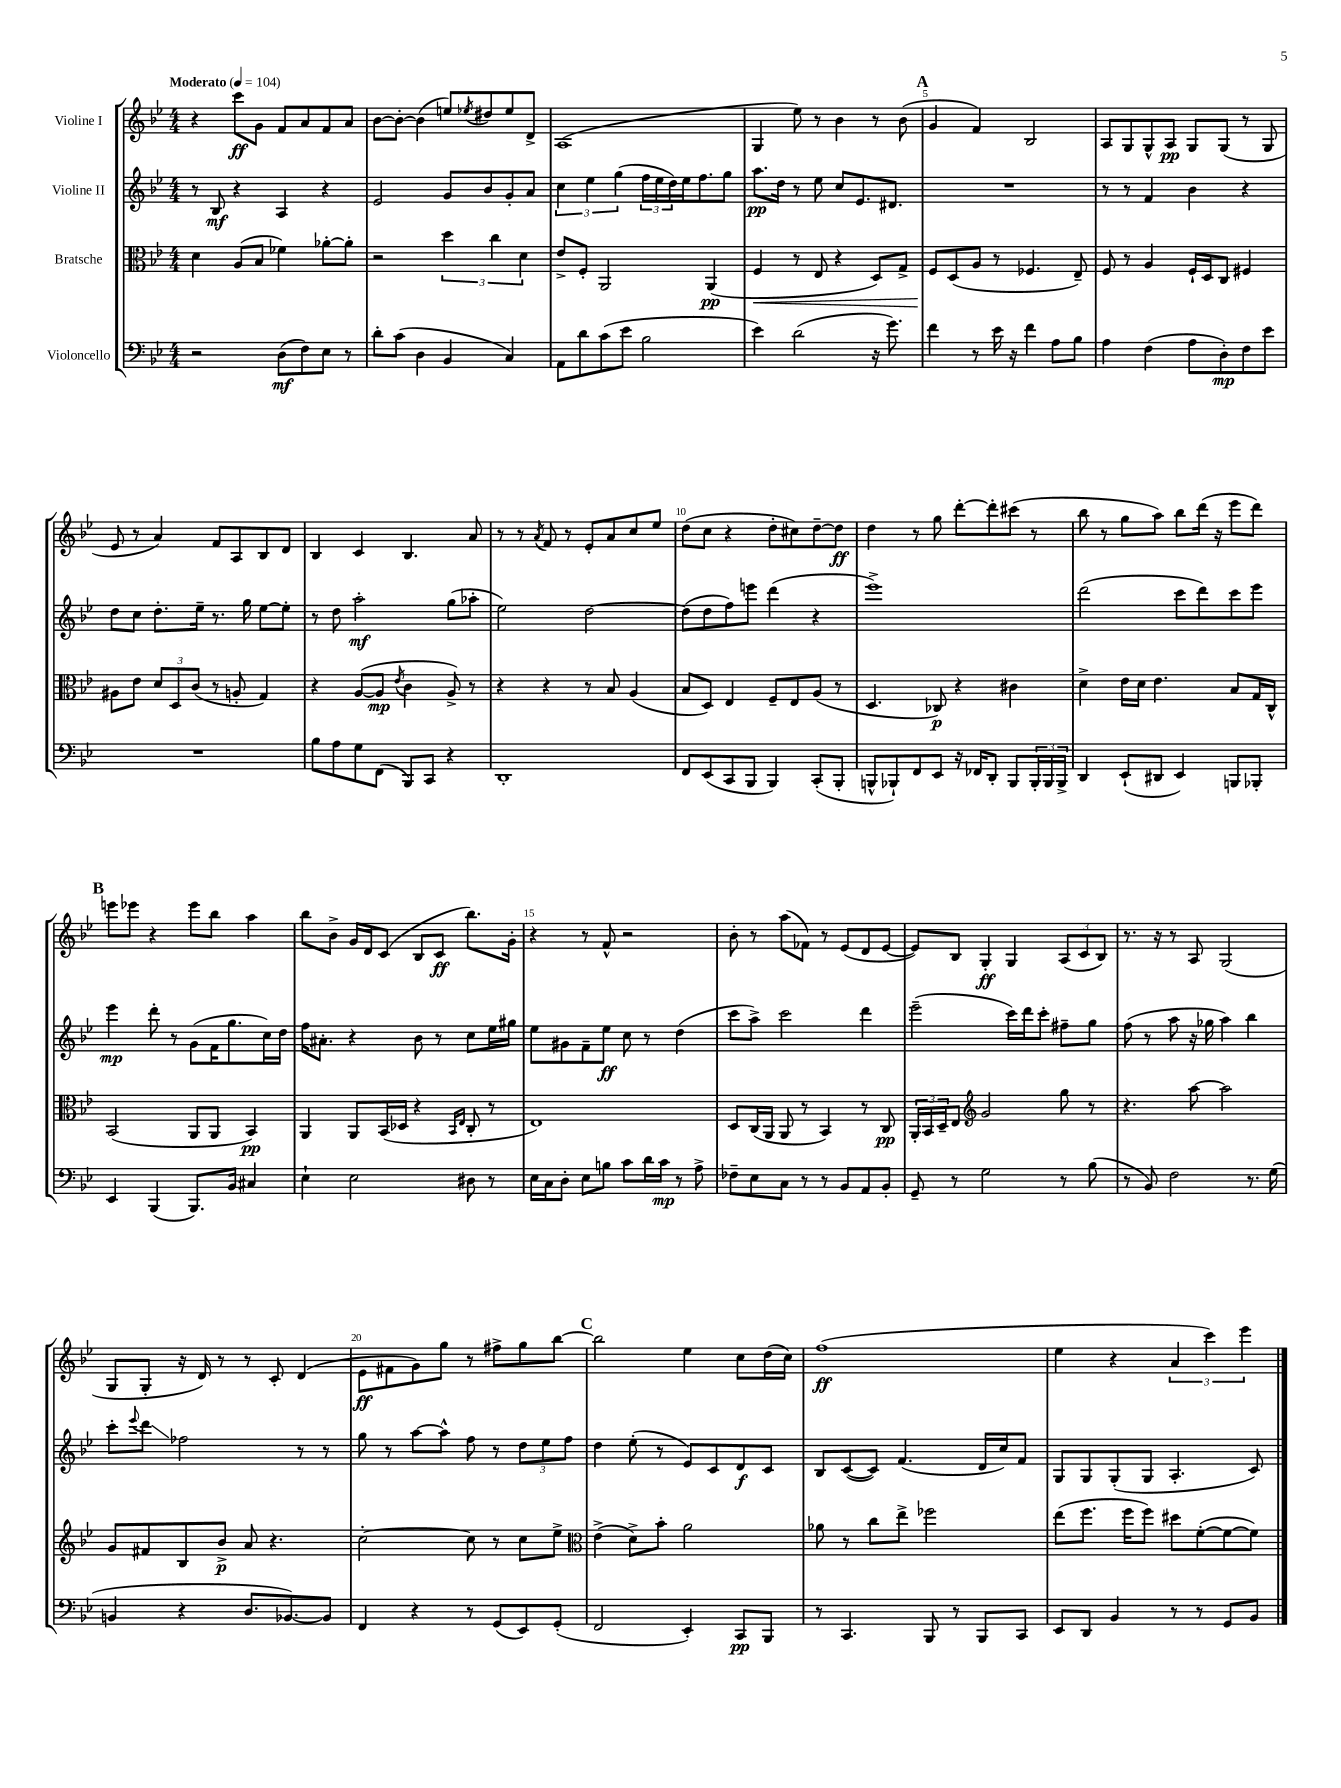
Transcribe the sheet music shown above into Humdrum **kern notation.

**kern	**kern	**kern	**kern
*staff4	*staff3	*staff2	*staff1
*clefF4	*clefC3	*clefG2	*clefG2
*k[b-e-]	*k[b-e-]	*k[b-e-]	*k[b-e-]
*M4/4	*M4/4	*M4/4	*M4/4
*MM104	*MM104	*MM104	*MM104
2r	4d	8r	4r
.	.	8B-	.
.	(8A	4r	8ccc
.	8B-	.	8g
(8D	4f-)	4A	8f
8F)	.	.	8a
8E-	[8a-'	4r	8f
8r	8a-']	.	8a
=	=	=	=
8d'	2r	2e-	[8b-
(8c	.	.	8b-'_
4D	.	.	(4b-]
4BB-	6dd	8g	8ee)
.	.	.	8qee-
.	.	8b-	8dd#
.	6cc	.	.
4C)	.	8g'	8ee-
.	6d	.	.
.	.	8a	8d^
=	=	=	=
8AA	8e-^	6cc	(1A
8d	8F'	.	.
.	.	6ee-	.
(8c	2AA	.	.
.	.	(6gg	.
8e-	.	.	.
2B-	.	24ff	.
.	.	24ee-	.
.	.	24dd)	.
.	.	16ee-	.
.	.	8.ff	.
.	(4AA	.	.
.	.	8gg	.
=	=	=	=
4e-)	4F	8.aa	4G
.	.	16dd	.
(2d	8r	8r	8ee-)
.	8E-	8ee-	8r
.	4r	8cc	4b-
.	.	8.e-	.
16r	8D)	.	8r
8.g)	.	8.d#	.
.	8G^	.	(8b-
=	=	=	=
4f	8F	1r	4g
.	(8D	.	.
8r	8A	.	4f)
16e-	8r	.	.
16r	.	.	.
4f	4.F-	.	2B-
8A	.	.	.
8B-	8E-~)	.	.
=	=	=	=
4A	8F	8r	8A
.	8r	8r	8G
(4F	4A	4f	8G^^
.	.	.	8A
8A	16F`	4b-	8G
.	16D	.	.
8D')	8C	.	(8G
8F	4F#	4r	8r
8e-	.	.	8G
=	=	=	=
1r	8A#	8dd	8e-
.	8e-	8cc	8r
.	12d	8.dd'	4a)
.	12D	.	.
.	(12c	.	.
.	.	16ee-~	.
.	8r	8.r	8f
.	8A'	.	8A
.	.	16gg	.
.	4G)	[8ee-	8B-
.	.	8ee-']	8d
=	=	=	=
8B-	4r	8r	4B-
8A	.	8dd	.
8G	([8A	2aa'	4c
(8FF	8A]	.	.
.	8qe-	.	.
8BBB-)	4c	.	4.B-
8CC	.	.	.
4r	8A^)	(8gg	.
.	8r	8aa-'	8a
=	=	=	=
1DD'	4r	2ee-)	8r
.	.	.	8r
.	.	.	8qa
.	4r	.	8f
.	.	.	8r
.	8r	[2dd	8e-'
.	8B-	.	8a
.	(4A	.	8cc
.	.	.	8ee-
=	=	=	=
8FF	8B-	(8dd]	(8dd
(8EE-	8D)	8dd	8cc
8CC	4E-	8ff)	4r
8BBB-	.	8eee	.
4BBB-)	8F~	(4ddd	8dd'
.	8E-	.	8cc#)
(8CC'	(8A	4r	[8dd~
8BBB-'	8r	.	8dd]
=	=	=	=
8BBB^^	4.D	1eee-^)	4dd
8BBB-`)	.	.	.
8FF	.	.	8r
8EE-	8C-)	.	8gg
16r	4r	.	[8ddd'
16FF-	.	.	.
8DD'	.	.	8ddd']
8BBB-	4c#	.	(8ccc#
24BBB-'	.	.	8r
24BBB-	.	.	.
24BBB-^	.	.	.
=	=	=	=
4DD	4d^	(2ddd	8bb-
.	.	.	8r
(8EE-`	16e-	.	8gg
.	16d	.	.
8DD#	4.e-	.	8aa)
4EE-)	.	8ccc	8bb-
.	.	8ddd)	(16ddd
.	.	.	16r
8BBB	8B-	8ccc	8eee-
8BBB-'	16G	8eee-	8ddd)
.	16C^^	.	.
=	=	=	=
4EE-	(2BB-	4eee-	8eee
.	.	.	8eee-
(4BBB-	.	8ddd'	4r
.	.	8r	.
8.BBB-)	8AA	(8g	8eee-
.	8AA	16f	8bb-
16BB-	.	8.gg	.
4C#	4BB-)	.	4aa
.	.	16cc)	.
.	.	16dd	.
=	=	=	=
4E-`	4AA	16ff	8bb-
.	.	8.a#'	.
.	.	.	8b-^
2E-	8AA	4r	16g
.	.	.	16d
.	(16BB-	.	(8c
.	16D-	.	.
.	4r	8b-	8B-
.	.	8r	8c
.	16qqBB-	.	.
.	16qqE-	.	.
8D#	8C'	8cc	8.bb-)
8r	8r	16ee-	.
.	.	16gg#	16g'
=	=	=	=
16E-	1E-)	8ee-	4r
16C	.	.	.
8D'	.	8g#	.
8E-	.	8f~	8r
8B	.	8ee-	8f^^
8c	.	8cc	2r
16d	.	8r	.
16c	.	.	.
8r	.	(4dd	.
8A^	.	.	.
=	=	=	=
8F-~	8D	8ccc	8b-'
8E-	(16C	8aa^)	8r
.	16AA	.	.
8C	8AA	2ccc	(8aa
8r	8r	.	8f-)
8r	4BB-)	.	8r
8BB-	.	.	(8e-
8AA	8r	4ddd	8d
8BB-'	8C	.	[8e-
=	=	=	=
8GG~	24AA'	(2eee-~	8e-])
.	24BB-	.	.
.	24D~	.	.
8r	8E-	.	8B-
*	*clefG2	*	*
2G	2g	.	4G'
.	.	16ccc)	4G
.	.	16ddd	.
.	.	8ccc'	.
8r	8gg	8ff#~	(12A
.	.	.	12c
(8B-	8r	8gg	.
.	.	.	12B-)
=	=	=	=
8r	4.r	(8ff	8.r
8BB-)	.	8r	.
.	.	.	16r
2F	.	8aa	8r
.	[8aa	16r	8A
.	.	16gg-	.
.	2aa]	4aa)	(2G
8.r	.	4bb-	.
(16G	.	.	.
=	=	=	=
4BB	8g	8ccc'	8G
.	.	8qqeee-	.
.	8f#	8ddd	8G'
4r	8B-	2ff-	16r
.	.	.	16d)
.	8b-^	.	8r
8.D	8a	.	8r
.	4.r	.	8c'
[8.BB-)	.	.	.
.	.	8r	(4d
8BB-]	.	8r	.
=	=	=	=
4FF	[2cc'	8gg	8e-
.	.	8r	8f#
4r	.	[8aa	8g)
.	.	8aa^^]	8gg
8r	8cc]	8ff	8r
(8GG	8r	8r	8ff#^
8EE-)	8cc	12dd	8gg
.	.	12ee-	.
(8GG'	8ee-^	.	[8bb-
.	.	12ff	.
=	=	=	=
*	*clefC3	*	*
2FF	(4e-^	4dd	2bb-]
.	8d^)	(8ee-'	.
.	8b-'	8r	.
4EE-')	2a	8e-)	4ee-
.	.	8c	.
8CC	.	8d	8cc
8BBB-	.	8c	(16dd
.	.	.	16cc)
=	=	=	=
8r	8a-	8B-	(1ff
4.CC	8r	([8c	.
.	8cc	8c])	.
.	8ee-^	(4.f	.
8BBB-	2ff-	.	.
8r	.	.	.
8BBB-	.	16d	.
.	.	16cc)	.
8CC	.	8f	.
=	=	=	=
8EE-	(8ee-	8G	4ee-
8DD	8.ff	8G	.
4BB-	.	(8G'	4r
.	16ff	.	.
.	8ff)	8G	.
8r	8dd#	4.A'	6a
8r	([8f'	.	.
.	.	.	6ccc)
8GG	8f_	.	.
.	.	.	6eee-
8BB-	8f])	8c)	.
==	==	==	==
*-	*-	*-	*-
